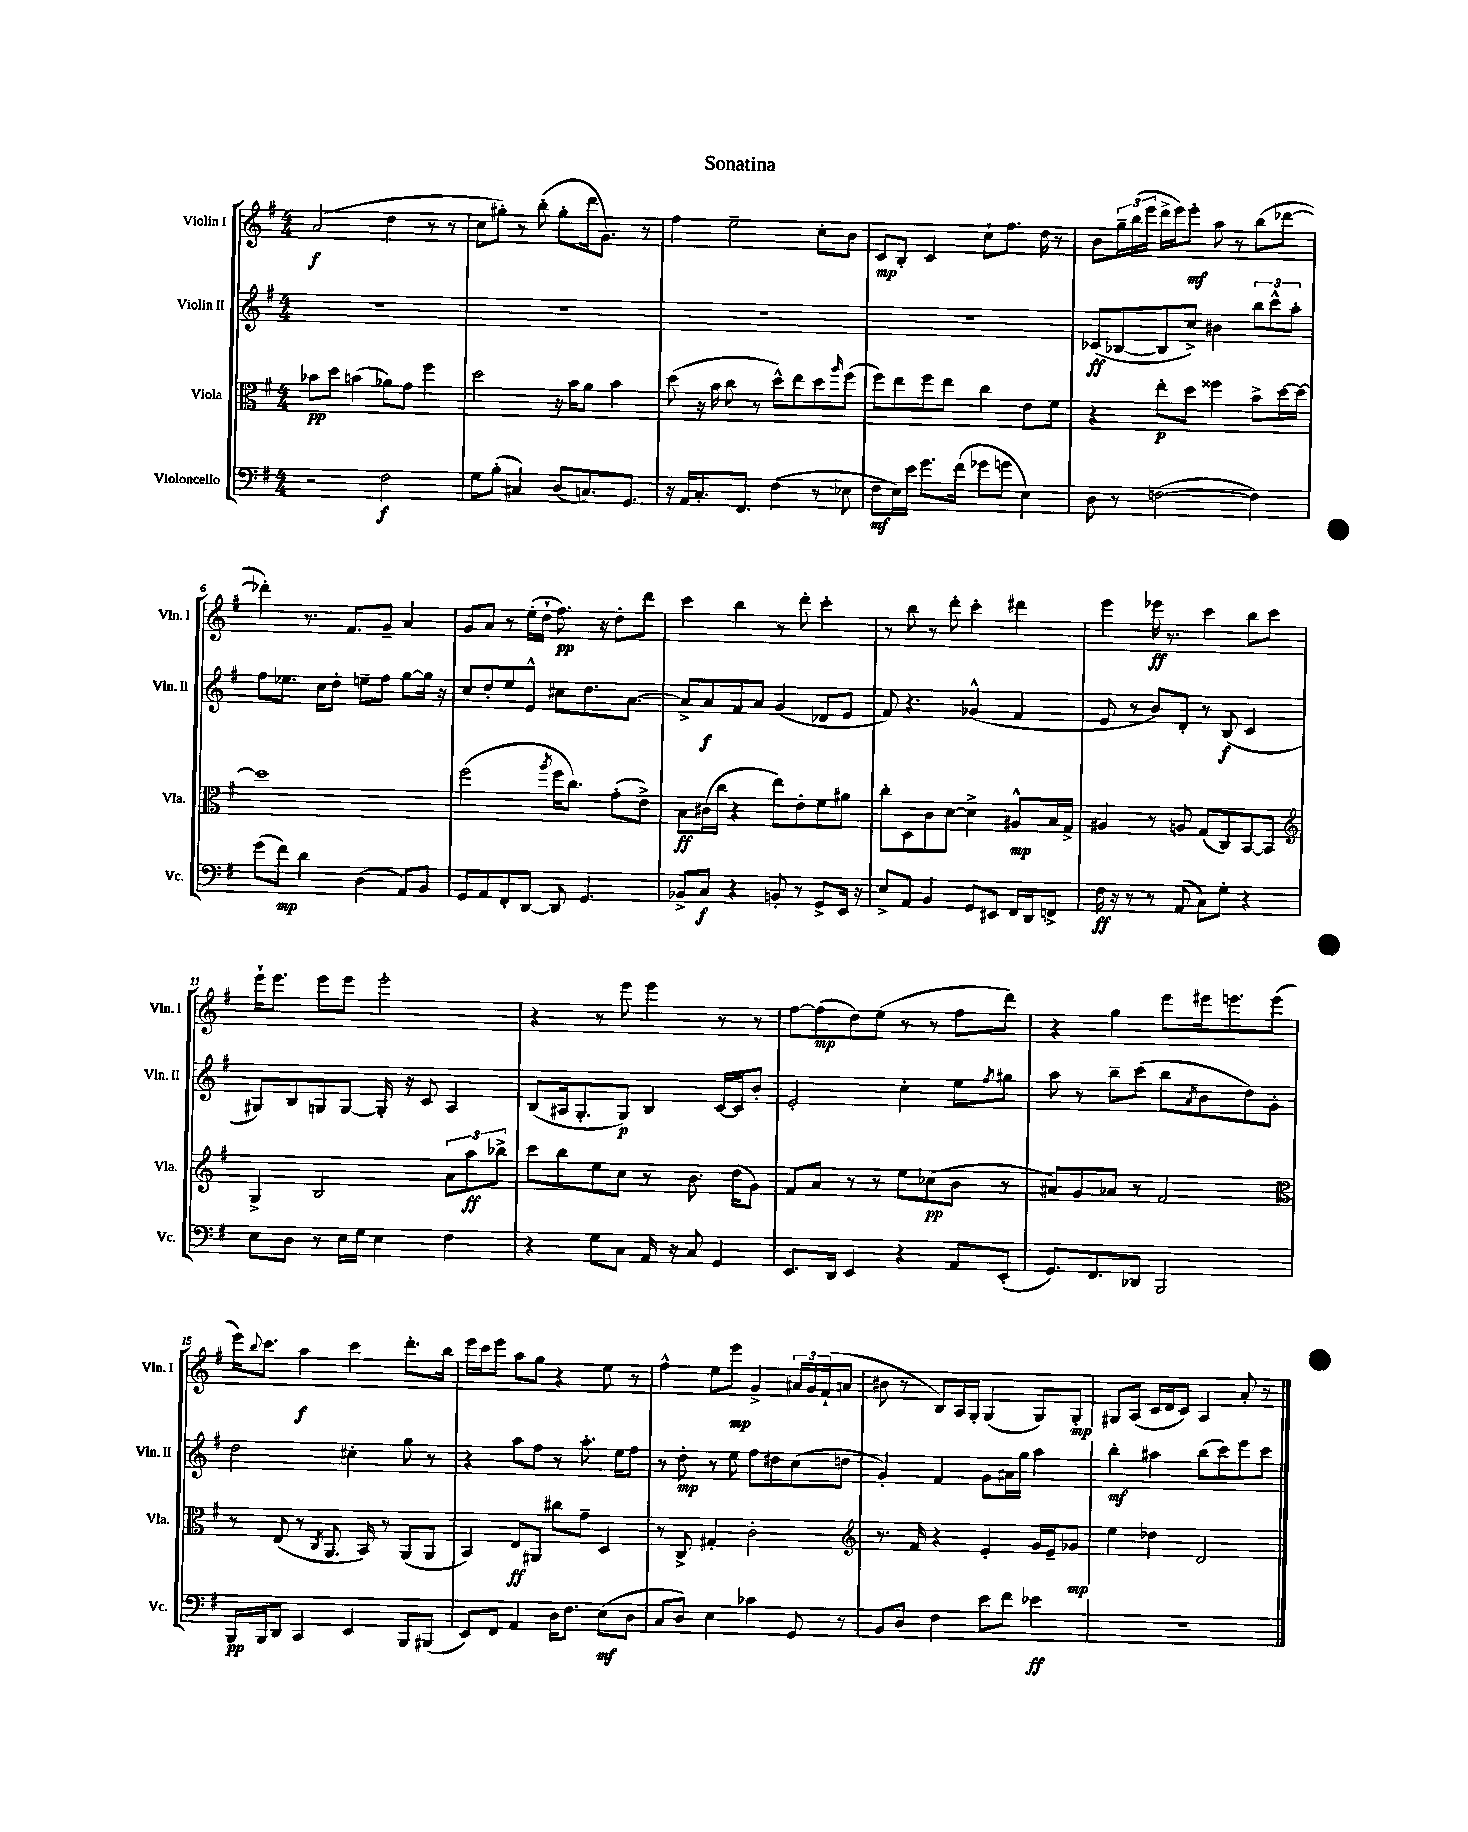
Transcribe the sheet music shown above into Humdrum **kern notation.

**kern	**kern	**kern	**kern
*staff4	*staff3	*staff2	*staff1
*clefF4	*clefC3	*clefG2	*clefG2
*k[f#]	*k[f#]	*k[f#]	*k[f#]
*M4/4	*M4/4	*M4/4	*M4/4
2r	8b-	1r	(2a
.	8dd	.	.
.	(4b	.	.
2F#	8a-)	.	4dd
.	8g	.	.
.	4ff#	.	8r
.	.	.	8r
=	=	=	=
8G	2dd	1r	8cc
(8B'	.	.	8gg#')
4C#)	.	.	8r
.	.	.	(8bb'
(8D	16r	.	8gg#'
.	16b	.	.
8.C)	8a	.	16ddd
.	.	.	8.g)
.	4b	.	.
8.GG	.	.	.
.	.	.	8r
=	=	=	=
16r	(8dd	1r	4ff#
16AA	.	.	.
8.C'	16r	.	.
.	16b	.	.
.	8cc	.	2ee~
8.FF#	.	.	.
.	8r	.	.
(4F#	8dd^^)	.	.
.	8ee	.	.
8r	8dd	.	8cc'
.	16qqaa	.	.
8E-	(8ff#	.	8b
=	=	=	=
8F#	8ff#)	1r	8c
16E)	8ee	.	8B'
16e	.	.	.
8.g	8ff#	.	4c
.	8ee	.	.
(16f#	.	.	.
8g-	4cc	.	8cc`
8g	.	.	8.ff#
4E)	8e	.	.
.	.	.	16dd
.	8f#	.	8r
=	=	=	=
8D	4r	(8c-	8b
8r	.	[8B-	24gg~
.	.	.	(24bb
.	.	.	24eee
([2F	8ee'	8B-]	16ddd^
.	.	.	16eee)
.	8dd	8cc^)	8eee'
.	4ff##	4b#	8aa
.	.	.	8r
4F])	8b^	12bb	(8bb
.	.	12ccc^^	.
.	[16dd	.	[8ddd-
.	.	12aa'	.
.	16dd_	.	.
=	=	=	=
(8g	1dd]	8ff#	4ddd-'])
8f#)	.	8.ee-	.
4d	.	.	8.r
.	.	16cc	.
.	.	8dd'	.
.	.	.	8.f#
(4D	.	8ee~	.
.	.	8ff#	8g~
8AA)	.	[8gg	4a
8BB	.	16gg]	.
.	.	16r	.
=	=	=	=
8GG	(2ff#	8cc	8g
8AA	.	8dd'	8a
8FF#'	.	8ee	8r
[8DD	.	8e^^	(16ee'
.	.	.	16dd`
.	8qaa	.	.
8DD]	16ff#	8cc#	8.ff#)
.	8.cc)	.	.
4.GG	.	8.dd	.
.	.	.	16r
.	(8g'	.	8dd'
.	.	[8.a	.
.	8e^)	.	8ddd
=	=	=	=
8BB-^	8B	8a^]	4ccc
8C	(16c#	8a	.
.	16cc	.	.
4r	4r	8f#	4bb
.	.	8a	.
8BB'	8ee)	(4g	8r
8r	8e'	.	8ddd'
8GG^	8f#	8d-	4ccc'
16EE	8a#	8e	.
16r	.	.	.
=	=	=	=
8E^	8cc'	8f#)	8r
8AA	8D	4.r	8bb
4BB	8c	.	8r
.	[8d	.	8ddd'
8GG	4d^]	(4g-^^	4ccc'
8EE#	.	.	.
16FF#	8A#^^	4f#	4ddd#
16DD	.	.	.
8FF^	16B	.	.
.	16G^	.	.
=	=	=	=
16F#	4A#	8e	4eee
16r	.	.	.
8r	.	8r	.
8r	8r	8b)	16eee-
.	.	.	8.r
(8AA	8A	8d'	.
8C)	(8G	8r	4ccc
8G'	8C)	(8B	.
4r	[8BB	4c	8bb
.	8BB]	.	8ccc
=	=	=	=
*	*clefG2	*	*
8E	4G^	8G#)	16eee`
.	.	.	8.eee
8D	.	8B	.
8r	2B	8G	8eee
16E	.	[8G	8eee
16G	.	.	.
4E	.	16G']	2eee'
.	.	16r	.
.	.	8c	.
4F#	12a	4A	.
.	12aa	.	.
.	12bb-^	.	.
=	=	=	=
4r	8ccc	(8B	4r
.	8bb	16A#	.
.	.	8.G'	.
8G	8ee	.	8r
8C	8cc	8G)	8eee
16AA	8r	4B	4eee
16r	.	.	.
8C	8.b	.	.
4GG	.	[16c	8r
.	(16dd	16c]	.
.	8g)	8b'	8r
=	=	=	=
8.EE	8f#	2e'	[8ff#
.	8a	.	(8ff#]
16DD	.	.	.
4EE	8r	.	8dd)
.	8r	.	(8ee
4r	8ee	4cc'	8r
.	(8cc-	.	8r
8AA	8b	8ee	8ff#
.	.	8qff#	.
(8EE'	8r	8gg#	8ddd)
=	=	=	=
8.GG)	8a#)	8aa	4r
.	8g	8r	.
8.FF#	.	.	.
.	8a-	8bb~	4gg
8DD-	8r	(8ccc	.
2BBB	2f#	8bb	8eee
.	.	8qa	.
.	.	8b	16eee#
.	.	.	8.eee
.	.	8dd)	.
.	.	8g'	(8eee
=	=	=	=
*	*clefC3	*	*
16BBB	8r	2dd	16eee)
.	.	.	8qqbb
16BBB	.	.	8.ccc
8DD	(8E	.	.
4CC	8r	.	4aa
.	8qC	.	.
.	8.AA	.	.
4EE	.	4cc#'	4ccc
.	16BB)	.	.
.	8r	.	.
8BBB	(8AA	8gg	8.ddd'
(8BBB#	8AA	8r	.
.	.	.	16bb
=	=	=	=
8EE)	4BB)	4r	16eee
.	.	.	16ccc
8FF#	.	.	8eee
4AA	8E	8aa	8aa
.	8AA#	8ff#	8gg
16D	8cc#	8r	4r
8.F#	.	.	.
.	8g~	8.aa'	.
(8E	4D	.	8ee
.	.	16ee	.
8D	.	8ff#	8r
=	=	=	=
8C	8r	8r	4ff#^^
8D)	8C^	8dd'	.
4E	4G#'	8r	8ee
.	.	8ee	8eee
4c-	2c'	8ff#	4g^
.	.	8dd#	.
8GG	.	(8cc	24a#
.	.	.	24g
.	.	.	(24f#`
8r	.	8dd	8a
=	=	=	=
*	*clefG2	*	*
8BB	8.r	4g')	8b#
8D	.	.	8r
.	16f#	.	.
4F#	4r	4f#	8B)
.	.	.	16A
.	.	.	16G'
8e	4e'	8g	(4G
8f#	.	16a#	.
.	.	16gg	.
4e-	16g	4aa	8G)
.	16e~	.	.
.	8g-	.	8G'
=	=	=	=
1r	4ee	4bb'	8G#
.	.	.	(8A
.	4dd-	4aa#	16c
.	.	.	16d
.	.	.	8c)
.	2d	(8bb	4A
.	.	8ccc)	.
.	.	8eee	8a'
.	.	8ccc	8r
==	==	==	==
*-	*-	*-	*-
